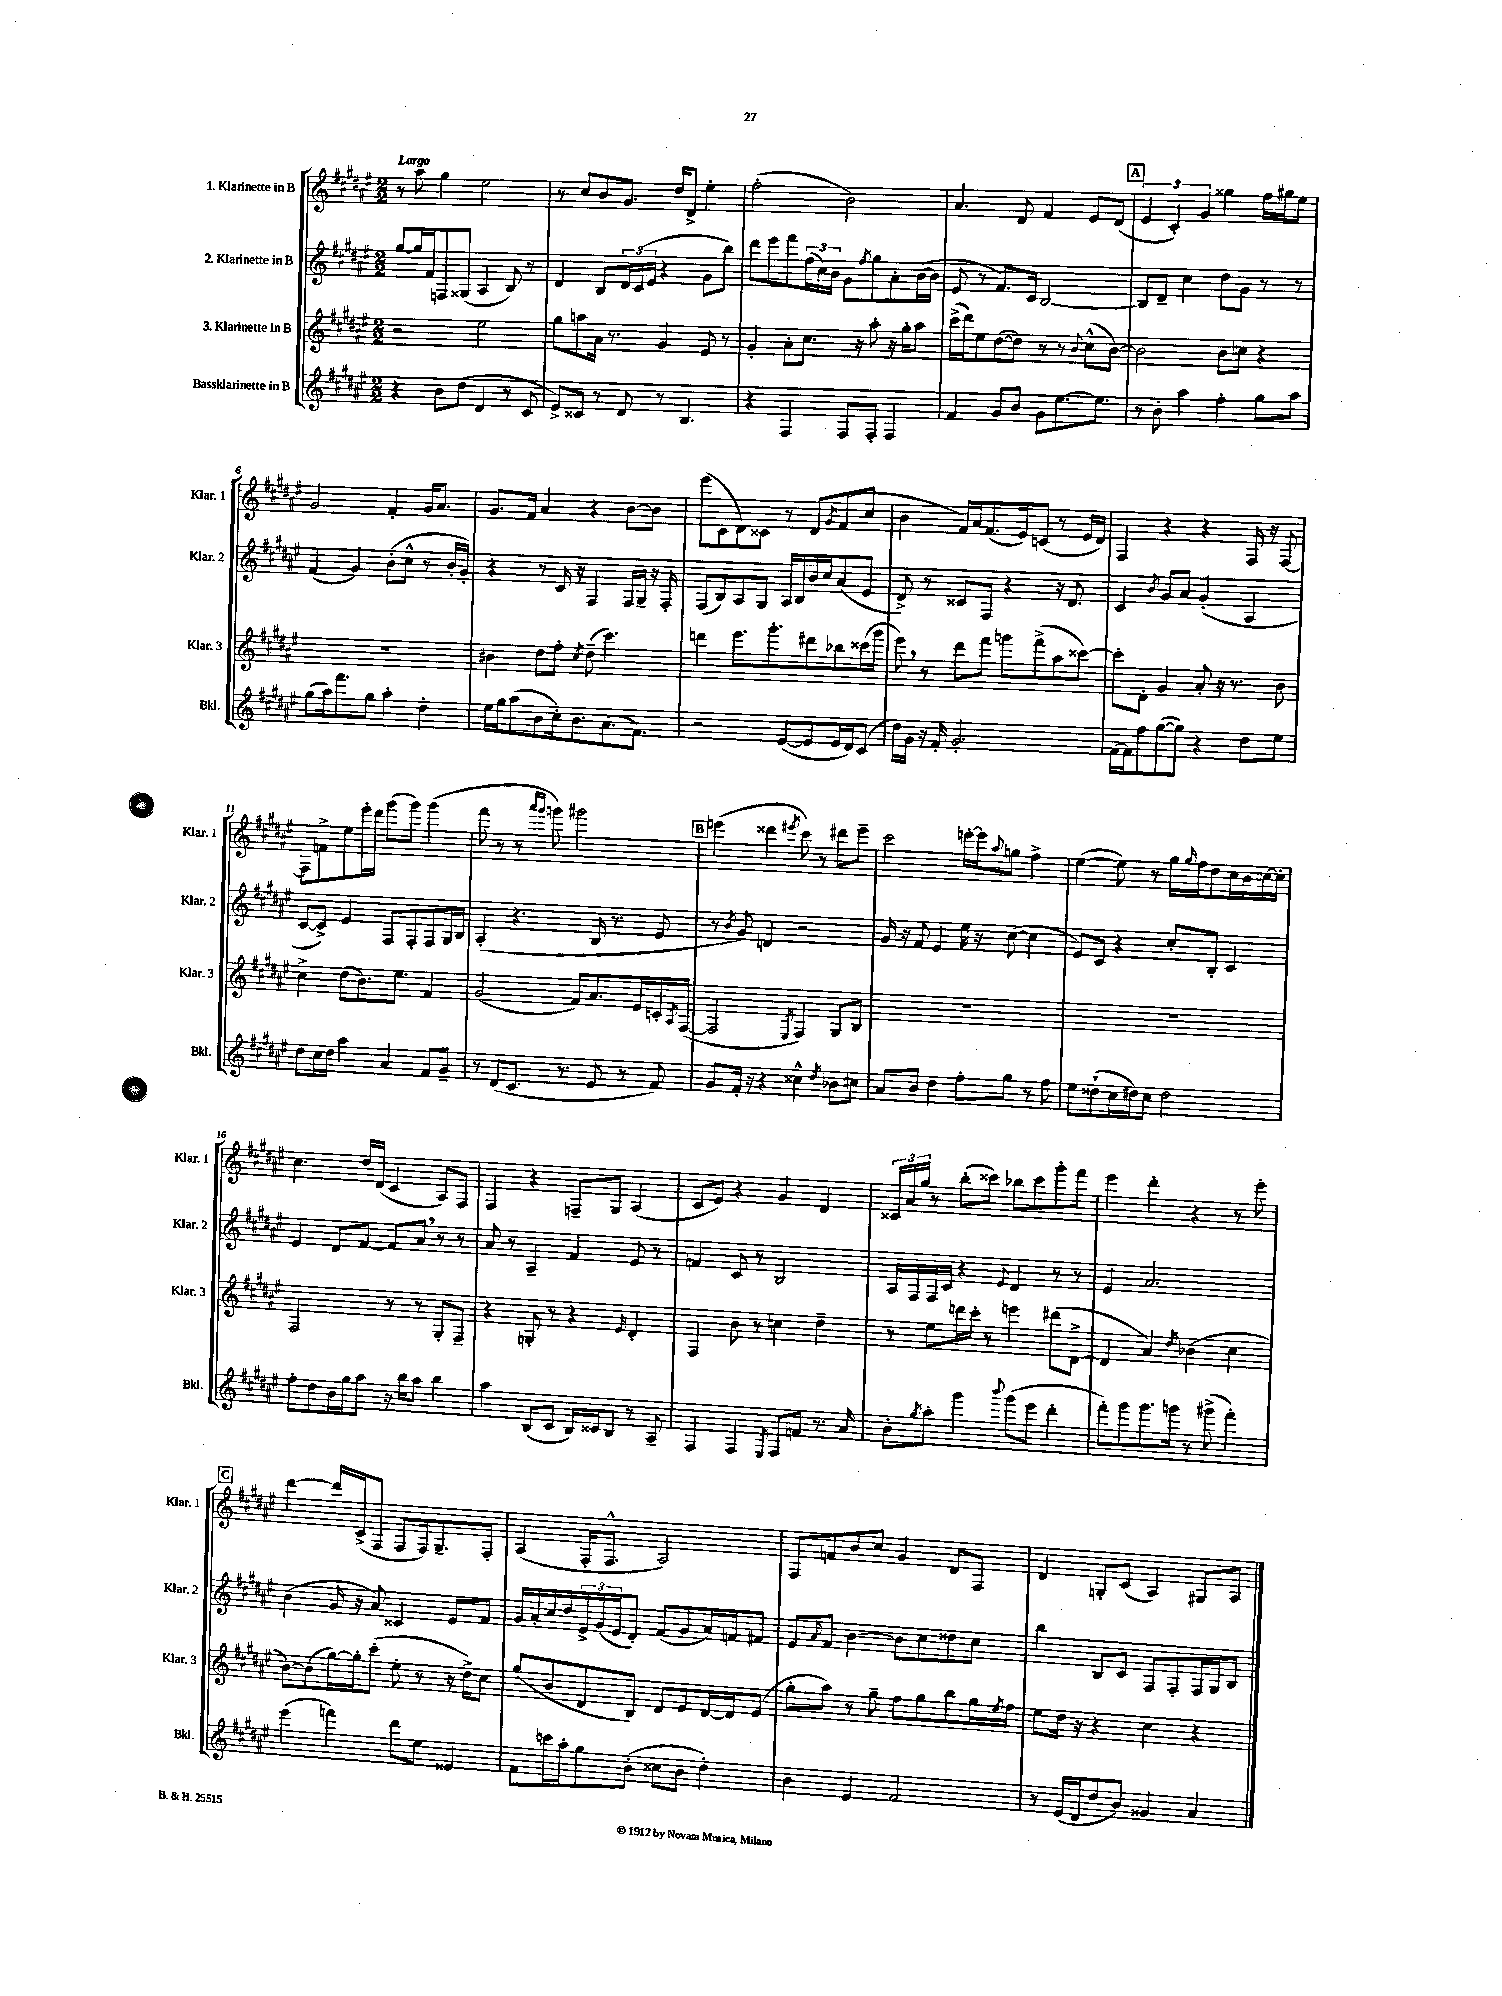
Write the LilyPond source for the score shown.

<<
\new StaffGroup <<
\new Staff = "s0" \with { instrumentName = "1. Klarinette in B" shortInstrumentName = "Klar. 1" } {
    \clef treble \key fis \major \numericTimeSignature \time 2/2 \tempo "Largo"
    r8 ais''8 gis''4 eis''2 |
    r8 cis''8 b'8 gis'8. dis''16 dis'8-> eis''4-. |
    fis''2-.( b'2) |
    ais'4. dis'8 fis'4 eis'8 dis'8( |
    \mark \markup { \box "A" } \tuplet 3/2 { eis'4 cis'4-.) gis'4 } gisis''4 fis''16 gis''16 eis''8 |
    gis'2 fis'4-. gis'16 ais'8. |
    gis'8. fis'16 ais'4 r4 b'8~ b'8 |
    eis'''8( cis'8 dis'8) cisis'8 r8 dis'8 \acciaccatura { gis'8 } fis'8( cis''8 |
    b'4 fis'16) ais'16 fis'8.( eis'16) c'8( r8 eis'16 dis'16) |
    fis4 r4 r4 fis16 r16 fis8~ |
    fis8 f'8-> eis''8 eis'''16-. dis'''16 gis'''8( gis'''8) gis'''4( |
    fis'''8 r8 r8 \grace { ais'''16 gis'''16 } g'''8) gis'''2 |
    \mark \markup { \box "B" } e'''4( disis'''4 \acciaccatura { eis'''8 } cis'''8) r8 dis'''8 eis'''8-- |
    cis'''2 e'''16~-. e'''16 \appoggiatura { ais''8 } g''8 fis''4-> |
    eis''4~( eis''8) r8 gis''16 \grace { gis''16 } fis''16 dis''8 cis''16 b'16 c''16~ c''16-. |
    cis''4. dis''16 dis'16( cis'4 ais8) fis8 |
    fis4 r4 f8-- gis8 ais4( |
    cis'8 eis'8) r4 gis'4 dis'4 |
    \tuplet 3/2 { cisis'16 ais'16 gis''16 } r8 b''8-.( cisis'''8) bes''8 cisis'''8 gis'''8-. fis'''8 |
    eis'''4 dis'''4-. r4 r8 eis'''8-. |
    \mark \markup { \box "C" } dis'''4~ dis'''16 cis'16->( fis8 fis8 fis16) gis8.-- fis8-. |
    ais4( fis16-. fis8.-^ ais2) |
    fis8 f'8 b'8 cis''8 gis'4 dis'8 fis8 |
    dis'4 g8-. cis'8( ais4) gis8 ais8 \bar "|." |
}
\new Staff = "s1" \with { instrumentName = "2. Klarinette in B" shortInstrumentName = "Klar. 2" } {
    \clef treble \key fis \major \numericTimeSignature \time 2/2
    gis''8~ gis''16 fis'16 f8 gisis8( ais4 b8) r8 |
    dis'4 b8 \tuplet 3/2 { dis'16 cis'16( eis'16 } r4 gis'8 b''8) |
    dis'''8 eis'''8 fis'''8 \tuplet 3/2 { fis''16( cis''16) b'16 } gis'8 \acciaccatura { fis''8 } gis''8 ais'8-. b'16~( b'16 |
    eis'8 r8 fis'8.) cis'16 b2~ |
    \mark \markup { \box "A" } b8 dis'8-- cis''4 dis''8 gis'8 r8 r8 |
    fis'4( gis'4) b'8-.( cis''8-^ r8 b'16-. gis'16-.) |
    r4 r8 cis'16 r16 fis4 fis16 gis16-- r16 fis16-. |
    fis8( b8) ais8 gis8 ais16 b16 b'16 cis''16 ais'8( eis'8 |
    dis'8->) r8 cisis'8 fis8 r4 r16 dis'8. |
    cis'4 \acciaccatura { b'8 } gis'8 ais'8 gis'4-.( ais4 |
    cis'8~ cis'8->) eis'4 fis8 fis8-. fis8 gis16 b16 |
    ais4-.( r4. b16 r8. eis'8 |
    \mark \markup { \box "B" } r8 \acciaccatura { b'8 } gis'8) d'4 r2 |
    gis'16 r16 fis'8 eis'4 eis''16 r16 cis''8~( cis''4 |
    eis'8) cis'8 r4 cis''8-. b8-. cis'4 |
    eis'4 dis'8 fis'8~ fis'8 ais'8 \breathe r8 r8 |
    ais'8 r8 ais4-- fis'4 eis'8 r8 |
    f'4 cis'8 r8 b2 |
    ais16 fis16 fis16 cis'16 r4 \appoggiatura { eis'8 } dis'4 r8 r8 |
    eis'4 ais'2. |
    \mark \markup { \box "C" } b'4( gis'16 r16 ais'8) cisis'4 eis'8 fis'8 |
    gis'16 ais'16-. cis''16 dis''16 \tuplet 3/2 { eis'16-> gis'16( eis'16 } dis'8-.) fis'8( gis'8 ais'16) f'16 fis'8 |
    eis'8 \appoggiatura { ais'8 } fis'8 b'4~ b'8 cis''8 disis''8 cis''8 |
    b''4 b8 cis'8 fis8 fis8-. fis16 gis16 b8 \bar "|." |
}
\new Staff = "s2" \with { instrumentName = "3. Klarinette in B" shortInstrumentName = "Klar. 3" } {
    \clef treble \key fis \major \numericTimeSignature \time 2/2
    r2 eis''2 |
    gis''8 a''8 ais'16 r8. gis'4 eis'8 r8 |
    gis'4-. ais'8-. cis''8. r16 ais''8-. r16 gis''16-. ais''8 |
    cis'''16->( dis'''16) eis''8 dis''8~( dis''8) r8 r8 \appoggiatura { b'8 } cis''8-^( b'8~) |
    \mark \markup { \box "A" } b'2 b'8 c''8 r4 |
    R1 |
    bis'4 dis''8 fis''8-. \acciaccatura { cis''8 } dis''8--( cis'''4.) |
    d'''4 eis'''8. gis'''8.-. dis'''8 bes''8 cisis'''16( gis'''16 |
    eis'''8) \breathe r8 dis'''8 fis'''8 g'''8 fis'''8->( ais''8 cisis'''8~) |
    cisis'''8-. dis'8-. gis'4 ais'8-. r16 r8. b'8 |
    cis''4-> dis''8( b'8.) eis''8. fis'4 |
    gis'2( fis'8) ais'8. eis'16 c'16-. \acciaccatura { ais8 } fis16~( |
    \mark \markup { \box "B" } fis2 \acciaccatura { eis8 } fis4) gis8 b8 |
    R1 |
    R1 |
    fis2 r8 r8 gis8-. fis8-- |
    r4 g8-. r8 r4 \grace { eis'16 } dis'4-. |
    fis4 b'8 r8 c''4 dis''4-- |
    r8 eis''8 d'''16 cis'''16-. r8 e'''4 dis'''8( dis'8~-> |
    dis'4 ais'4) \acciaccatura { dis''8 } bes'4( cis''4 |
    \mark \markup { \box "C" } b'8~) b'8( gis''16~) gis''16-. cis'''8-.( eis''8-. r8 r16 dis''16->) cis''8 |
    gis''8( b'8 dis'8 b8) dis'8 eis'8 dis'16~ dis'16 eis'8( |
    gis''8-. ais''8) r8 gis''8-- fis''8 gis''8 b''8 gis''16 \acciaccatura { eis''8 } fis''16 |
    eis''8 dis''16 r16 r4 cis''4 r4 \bar "|." |
}
\new Staff = "s3" \with { instrumentName = "Bassklarinette in B" shortInstrumentName = "Bkl." } {
    \clef treble \key fis \major \numericTimeSignature \time 2/2
    r4 b'8 dis''8( dis'4 r8 cis'8 |
    eis'8->) cisis'8 r8 dis'8 r8 b4. |
    r4 fis4 fis8 fis8-. fis4 |
    fis'4 gis'8 b'8 gis'8 eis''8.~ eis''8. |
    \mark \markup { \box "A" } r8 b'8-. ais''4 fis''4-. gis''8 ais''8 |
    gis''8( ais''16) fis'''8. gis''8 ais''4-. dis''4-. |
    eis''16 gis''16 ais''8( b'8 cis''16-.) b'8. ais'8.( fis'8.) |
    r2 eis'8~( eis'8 eis'16 dis'16) cis'8( |
    dis''16) gis'16 r16 fis'16-. gis'2.-. |
    fis'16~ fis'16 fis''8 gis''8~( gis''8) r4 dis''8 eis''8 |
    dis''8 cis''16 dis''16 ais''4 ais'4 fis'8 gis'8-- |
    r8 dis'8( cis'8. r8. eis'8 r8 fis'8) |
    \mark \markup { \box "B" } gis'8 fis'16-. r16 r4 cisis''4-^ \acciaccatura { dis''8 } bes'8 cis''8 |
    ais'8 b'8 dis''4 fis''8-. gis''8 r8 fis''8 |
    eis''8 disis''8-!( cis''16 dis''16) cis''8 dis''2 |
    fis''8-. dis''8 b'16 gis''16 ais''8 r16 b''16 ais''8 b''4 |
    ais''4 b8( cis'8 b16) cisis'16 b8 r8 ais8-- |
    fis4 fis4 \acciaccatura { eis8 } fis8 f'8 r8. ais'16 |
    b'8-. \acciaccatura { gis''8 } ais''8-. gis'''4 \appoggiatura { b'''8 } gis'''8( eis'''8 dis'''4-. |
    fis'''8-.) gis'''8 gis'''8. g'''16 r8 gis'''8->( fis'''4-.) |
    \mark \markup { \box "C" } eis'''4( f'''4) dis'''8 eis''8 eisis'4 |
    fis'8 c'''16 ais''16-. gis''8 b'8-.( cisis''8 b'8 dis''4-.) |
    b'4 eis'4 fis'2 |
    r8 eis'16( dis'16 dis''8 b'8) gisis'4 ais'4 \bar "|." |
}
>>
>>
